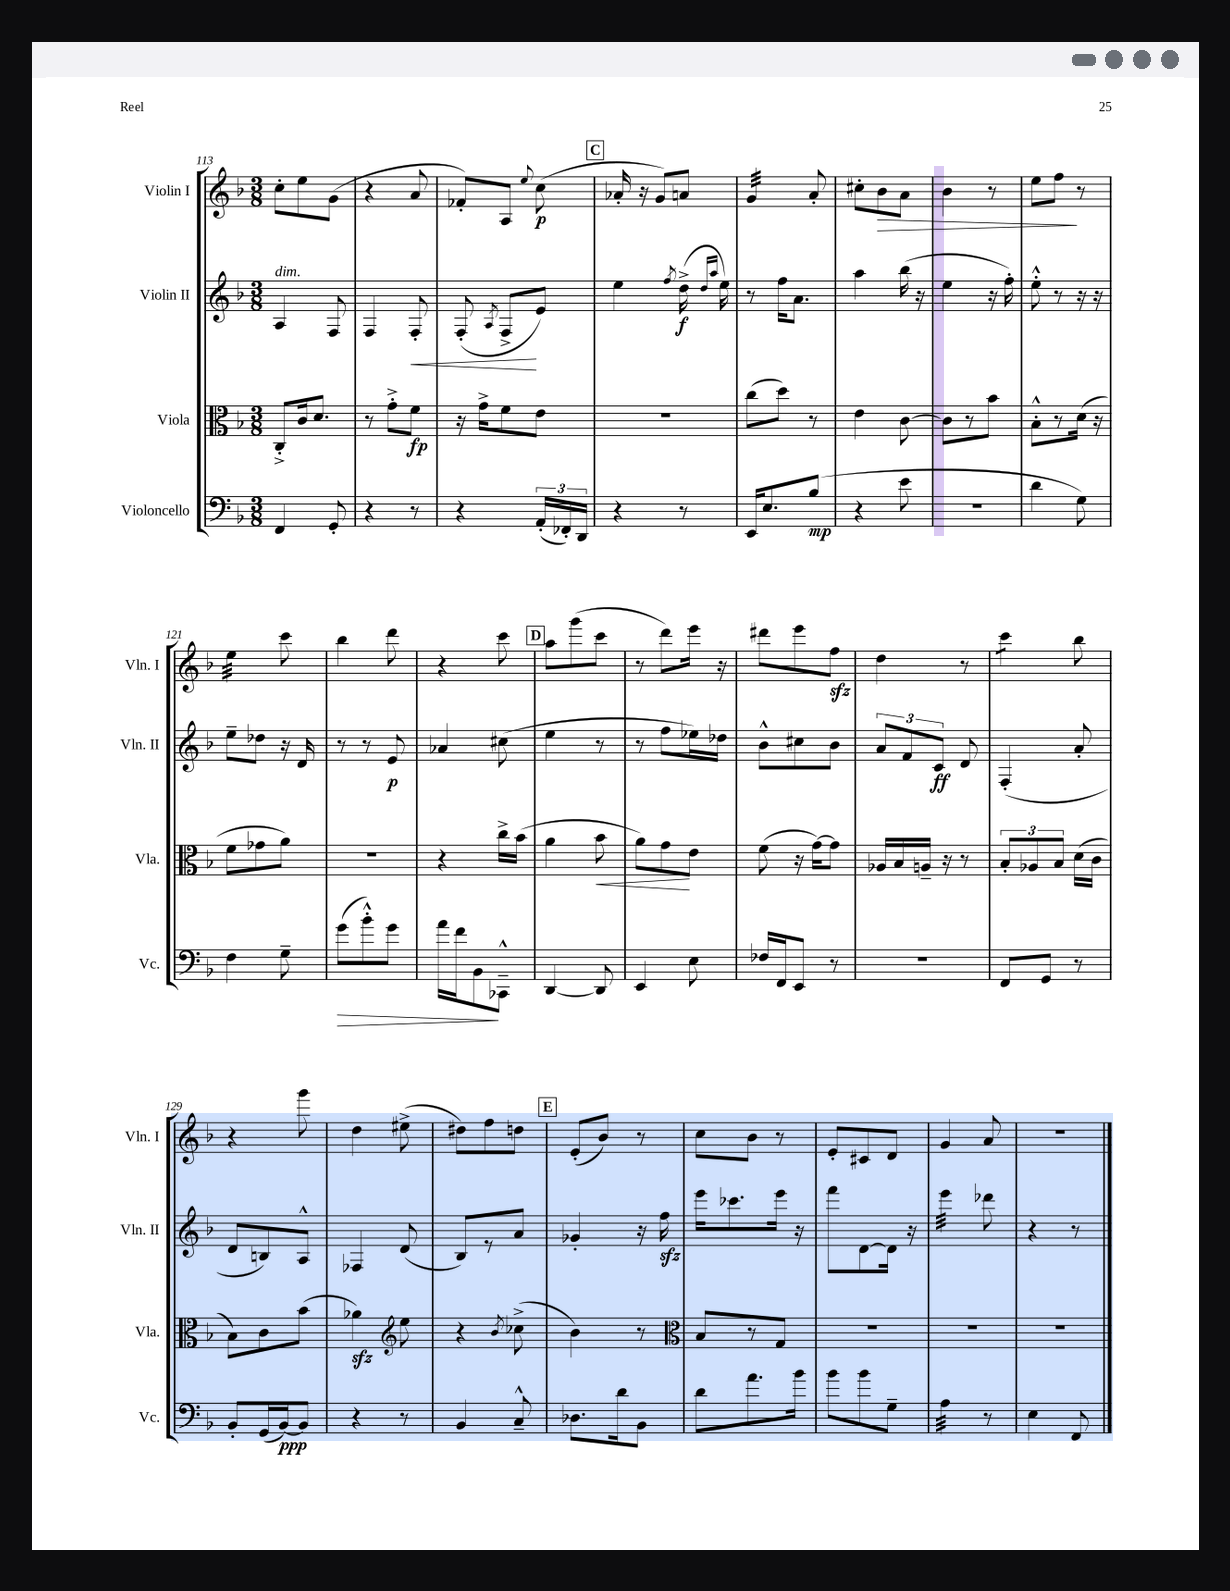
<<
\new StaffGroup <<
\new Staff = "s0" \with { instrumentName = "Violin I" shortInstrumentName = "Vln. I" } {
    \clef treble \key f \major \numericTimeSignature \time 3/8
    \autoBeamOff c''8[-. e''8 g'8]( |
    r4 a'8 |
    fes'8[-.) a8] \appoggiatura { e''8 } c''8\p( |
    \mark \markup { \box "C" } aes'16-. r16 g'8[) a'8] |
    g'4:32 a'8-. |
    cis''8[-. bes'8\> a'8] |
    bes'4 r8 |
    e''8[ f''8]\! r8 |
    e''4:32 c'''8 |
    bes''4 d'''8 |
    r4 c'''8 |
    \mark \markup { \box "D" } a''8[ g'''8( c'''8] |
    r8 d'''8[) e'''16] r16 |
    dis'''8[ e'''8 f''8]\sfz |
    d''4 r8 |
    c'''4:8 bes''8 |
    r4 g'''8 |
    d''4 eis''8->( |
    dis''8[) f''8 d''8] |
    \mark \markup { \box "E" } e'8[-.( bes'8]) r8 |
    c''8[ bes'8] r8 |
    e'8[-. cis'8 d'8] |
    g'4 a'8 |
    R4. \bar "|." |
}
\new Staff = "s1" \with { instrumentName = "Violin II" shortInstrumentName = "Vln. II" } {
    \clef treble \key f \major \numericTimeSignature \time 3/8
    \autoBeamOff a4^\markup { \italic "dim." } f8 |
    f4 f8-.\< |
    f8-.( \acciaccatura { a8 } f8[->\! e'8]) |
    \mark \markup { \box "C" } e''4 \acciaccatura { f''8 } d''16->\f( \grace { d''16[ a''16] } e''16) |
    r8 f''16[ a'8.] |
    a''4 bes''16( r16 |
    e''4 r16 f''16-.) |
    e''8-.-^ r8 r16 r16 |
    e''8[-- des''8] r16 d'16 |
    r8 r8 e'8\p |
    aes'4 cis''8( |
    \mark \markup { \box "D" } e''4 r8 |
    r8 f''8[ ees''16) des''16] |
    bes'8[-^ cis''8 bes'8] |
    \tuplet 3/2 { a'8[ f'8 c'8]\ff } d'8 |
    f4-.( a'8-. |
    d'8[ b8) a8]-^ |
    fes4 d'8( |
    bes8[) r8 a'8] |
    \mark \markup { \box "E" } ges'4-. r16 f''16\sfz |
    e'''16[ ces'''8. e'''16] r16 |
    f'''8[ d'8~ d'16] r16 |
    e'''4:32 des'''8 |
    r4 r8 \bar "|." |
}
\new Staff = "s2" \with { instrumentName = "Viola" shortInstrumentName = "Vla." } {
    \clef alto \key f \major \numericTimeSignature \time 3/8
    \autoBeamOff c8[-.-> c'16 d'8.] |
    r8 g'8[-.-> f'8]\fp |
    r16 g'16[-> f'8 e'8] |
    \mark \markup { \box "C" } R4. |
    c''8[( d''8]) r8 |
    e'4 c'8~ |
    c'8[ r8 bes'8] |
    bes8[-.-^ r8 d'16]( r16 |
    f'8[ ges'8 a'8]) |
    R4. |
    r4 c''16[-> bes'16]( |
    \mark \markup { \box "D" } a'4 bes'8\< |
    a'8[) g'8\! e'8] |
    f'8( r16 g'16[~) g'8] |
    aes16[ bes16 a16]-- r16 r8 |
    \tuplet 3/2 { bes8[-. aes8 bes8] } d'16[( c'16] |
    bes8[) c'8 bes'8]( |
    aes'4\sfz) \clef treble e''8 |
    r4 \acciaccatura { bes'8 } ces''8->( |
    \mark \markup { \box "E" } bes'4) r8 |
    \clef alto bes8[ r8 g8] |
    R4. |
    R4. |
    R4. \bar "|." |
}
\new Staff = "s3" \with { instrumentName = "Violoncello" shortInstrumentName = "Vc." } {
    \clef bass \key f \major \numericTimeSignature \time 3/8
    \autoBeamOff f,4 g,8-. |
    r4 r8 |
    r4 \tuplet 3/2 { a,16[-.( fes,16-.) d,16] } |
    \mark \markup { \box "C" } r4 r8 |
    e,16[ e8. bes8]\mp( |
    r4 e'8 |
    R4. |
    d'4 g8) |
    f4 g8-- |
    g'8[\>( bes'8-.-^) g'8] |
    a'16[ f'16 bes,8\! ces,8]---^ |
    \mark \markup { \box "D" } d,4~ d,8 |
    e,4 e8 |
    fes16[ f,16 e,8] r8 |
    R4. |
    f,8[ g,8] r8 |
    bes,8[-. g,16( bes,16~\ppp) bes,8] |
    r4 r8 |
    bes,4 c8---^ |
    \mark \markup { \box "E" } des8.[ d'16 bes,8] |
    d'8[ a'8. bes'16] |
    bes'8[ bes'8 g8]-- |
    a4:32 r8 |
    e4 f,8 \bar "|." |
}
>>
>>
\layout { \context { \Score currentBarNumber = #113 } }
